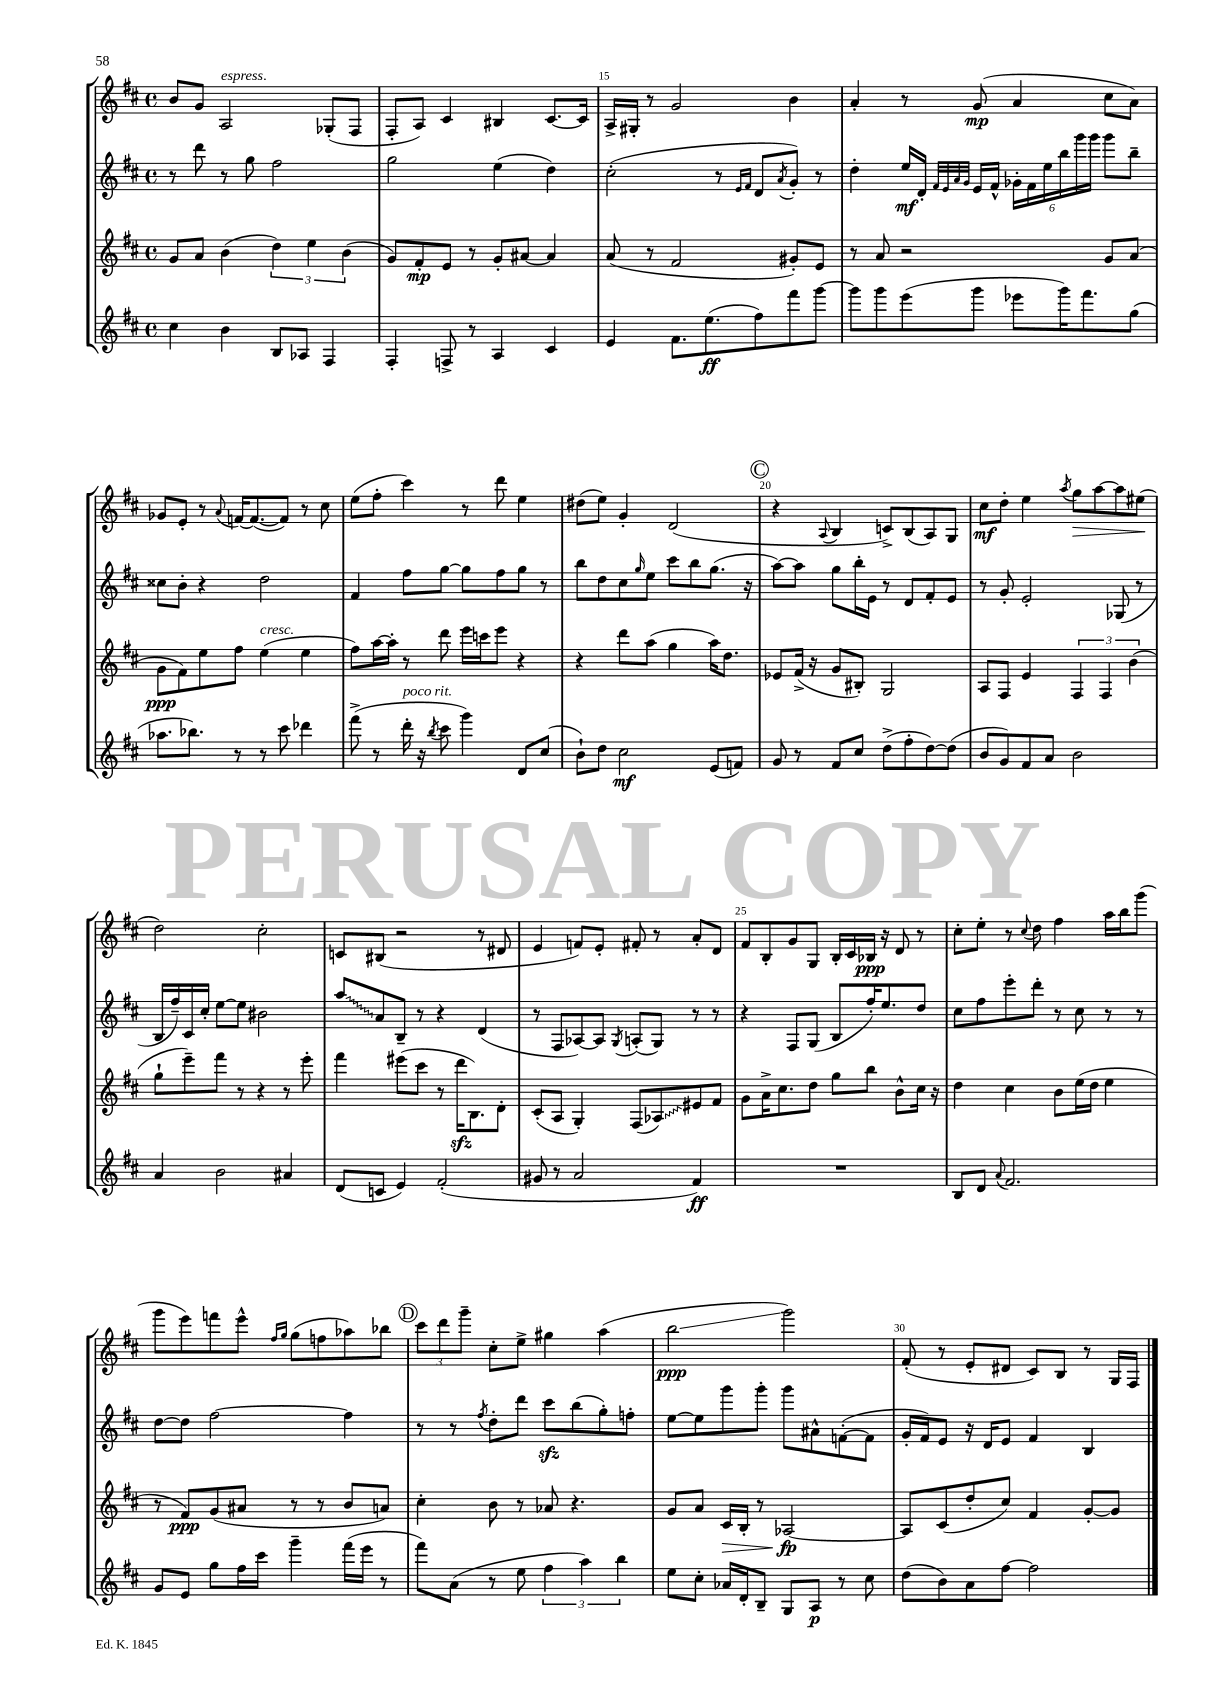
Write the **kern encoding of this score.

**kern	**kern	**kern	**kern
*staff4	*staff3	*staff2	*staff1
*clefG2	*clefG2	*clefG2	*clefG2
*k[f#c#]	*k[f#c#]	*k[f#c#]	*k[f#c#]
*M4/4	*M4/4	*M4/4	*M4/4
*met(c)	*met(c)	*met(c)	*met(c)
4cc#	8g	8r	8b
.	8a	8ddd	8g
4b	(4b	8r	2A
.	.	8gg	.
8B	6dd)	2ff#	.
8A-	.	.	.
.	6ee	.	.
4F#	.	.	(8G-'
.	(6b	.	.
.	.	.	8F#
=	=	=	=
4F#'	8g)	2gg	8F#'
.	8f#'	.	8A)
8F^	8e	.	4c#
8r	8r	.	.
4A	8g'	(4ee	4B#
.	[8a#	.	.
4c#	4a#]	4dd)	[8.c#
.	.	.	16c#]
=	=	=	=
4e	(8a	(2cc#'	16A^
.	.	.	16G#'
.	8r	.	8r
8.f#	2f#	.	2g
(8.ee	.	.	.
.	.	8r	.
.	.	16qqe	.
.	.	16qqf#	.
8ff#)	.	8d	.
.	.	8qa	.
8fff#	8g#')	8g')	4b
[8ggg	8e	8r	.
=	=	=	=
8ggg]	8r	4dd'	4a'
8ggg	8a	.	.
(8eee	2r	16ee	8r
.	.	16d'	.
.	.	32qqf#	.
.	.	32qqe	.
.	.	32qqa	.
.	.	32qqg	.
8ggg	.	16e	(8g
.	.	16f#^^	.
8eee-	.	24g-'	4a
.	.	24f#	.
.	.	24ee	.
16ggg)	.	24bb	.
.	.	24ggg	.
8.fff#	.	.	.
.	.	24ggg	.
.	8g	8ggg	8cc#
(8gg	(8a	8bb~	8a)
=	=	=	=
8.aa-	8g	8cc##	8g-
.	8f#)	8b'	8e'
8.bb-)	.	.	.
.	8ee	4r	8r
.	.	.	8qqa
8r	8ff#	.	[16f
.	.	.	(8.f_
8r	(4ee	2dd	.
8ccc#	.	.	8f])
4ddd-	4ee	.	8r
.	.	.	8cc#
=	=	=	=
(8fff#^	8ff#)	4f#	(8ee
8r	[16aa	.	8ff#'
.	16aa']	.	.
16ddd'	8r	8ff#	4ccc#)
16r	.	.	.
8qbb	.	.	.
8ccc#	8ddd	[8gg	.
4ggg)	16eee	8gg]	8r
.	16ccc	.	.
.	8eee	8ff#	8ddd
8d	4r	8gg	4ee
(8cc#	.	8r	.
=	=	=	=
8b`)	4r	8bb	(8dd#
8dd	.	8dd	8ee)
2cc#	8ddd	8cc#	4g'
.	.	16qqgg	.
.	(8aa	8ee	.
.	4gg	8ccc#	(2d
.	.	8bb	.
(8e	16aa)	(8.gg	.
.	8.dd	.	.
8f)	.	.	.
.	.	16r	.
=	=	=	=
8g	8e-	[8aa)	4r
8r	(16f#^	8aa]	.
.	16r	.	.
.	.	.	8qqA
8f#	8g	8gg	4B
8cc#	8B#')	16bb'	.
.	.	16e	.
(8dd^	2G	8r	8c^)
8ff#'	.	8d	(8B
[8dd)	.	8f#'	8A)
(8dd]	.	8e	8G
=	=	=	=
8b	8A	8r	8cc#
8g)	8F#	8g'	8dd'
8f#	4e	2e'	4ee
8a	.	.	.
.	.	.	8qaa
2b	6F#	.	8gg
.	.	.	[8aa
.	6F#	.	.
.	.	(8G-	8aa]
.	(6b	.	.
.	.	8r	(8ee#
=	=	=	=
4a	8gg`	16B	2dd)
.	.	16ff#~)	.
.	8eee~)	16c#	.
.	.	16cc#'	.
2b	8fff#	[8ee	.
.	8r	8ee]	.
.	4r	2b#	2cc#'
4a#	8r	.	.
.	8eee'	.	.
=	=	=	=
(8d	4fff#	8aa	8c
8c	.	8a	(8B#
4e)	(8eee#	8B~	2r
.	8ccc#	8r	.
(2f#'	8r	4r	.
.	16ddd	.	.
.	8.B)	.	.
.	.	(4d	8r
.	8d'	.	8d#
=	=	=	=
8g#	(8c#'	8r	4e
8r	8A	8F#	.
2a	4G')	[8A-)	8f)
.	.	8A-]	8e'
.	.	8qG	.
.	(8F#	(8A'	8f#'
.	8A-)	8G)	8r
4f#)	8e#	8r	8a'
.	8f#	8r	8d
=	=	=	=
1r	8g	4r	8f#
.	16a^	.	8B'
.	8.cc#	.	.
.	.	8F#	8g
.	8dd	(8G	8G
.	8gg	8B	16B'
.	.	.	16c#
.	8bb	16ff#')	16B-
.	.	8.ee	16r
.	8b^^	.	8d
.	16cc#	8dd	8r
.	16r	.	.
=	=	=	=
8B	4dd	8cc#	8cc#'
8d	.	8ff#	8ee'
8qqa	.	.	.
2.f#	4cc#	8eee'	8r
.	.	.	8qqcc#
.	.	8ddd'	8dd
.	8b	8r	4ff#
.	(16ee	8cc#	.
.	16dd	.	.
.	4ee	8r	16aa
.	.	.	16bb
.	.	8r	(8ggg
=	=	=	=
8g	8r	[8dd	8ggg
8e	8f#)	8dd]	8eee)
8gg	(8g	[2ff#	8fff
16ff#	8a#	.	8eee^^
16ccc#	.	.	.
.	.	.	16qqff#
.	.	.	16qqgg
4ggg~	8r	.	(8gg
.	8r	.	8ff
(16fff#	8b	4ff#]	8aa-)
16eee	.	.	.
8r	8a)	.	8bb-
=	=	=	=
8fff#)	4cc#'	8r	12ccc#
.	.	.	12ddd
(8a	.	8r	.
.	.	.	12ggg~
.	.	8qff#	.
8r	8b	8dd'	8cc#'
8ee	8r	8ddd	8ee^
6ff#	8a-	8ccc#	4gg#
.	4.r	(8bb	.
6aa)	.	.	.
.	.	8gg')	(4aa
6bb	.	.	.
.	.	8ff'	.
=	=	=	=
8ee	8g	[8ee	2bb
8cc#'	8a	8ee]	.
16a-	16c#	8ggg	.
16d'	16B'	.	.
8B~	8r	8ggg'	.
8G	[2A-	8ggg	2ggg)
8A	.	8a#^^	.
8r	.	([8f'	.
8cc#	.	8f]	.
=	=	=	=
(8dd	8A-]	16g'	(8f#'
.	.	16f#)	.
8b)	(8c#	8e	8r
8a	8dd'	16r	8e'
.	.	16d	.
[8ff#	8cc#)	8e	8d#
2ff#]	4f#	4f#	8c#)
.	.	.	8B
.	[8g'	4B	8r
.	8g]	.	16G
.	.	.	16F#
==	==	==	==
*-	*-	*-	*-
